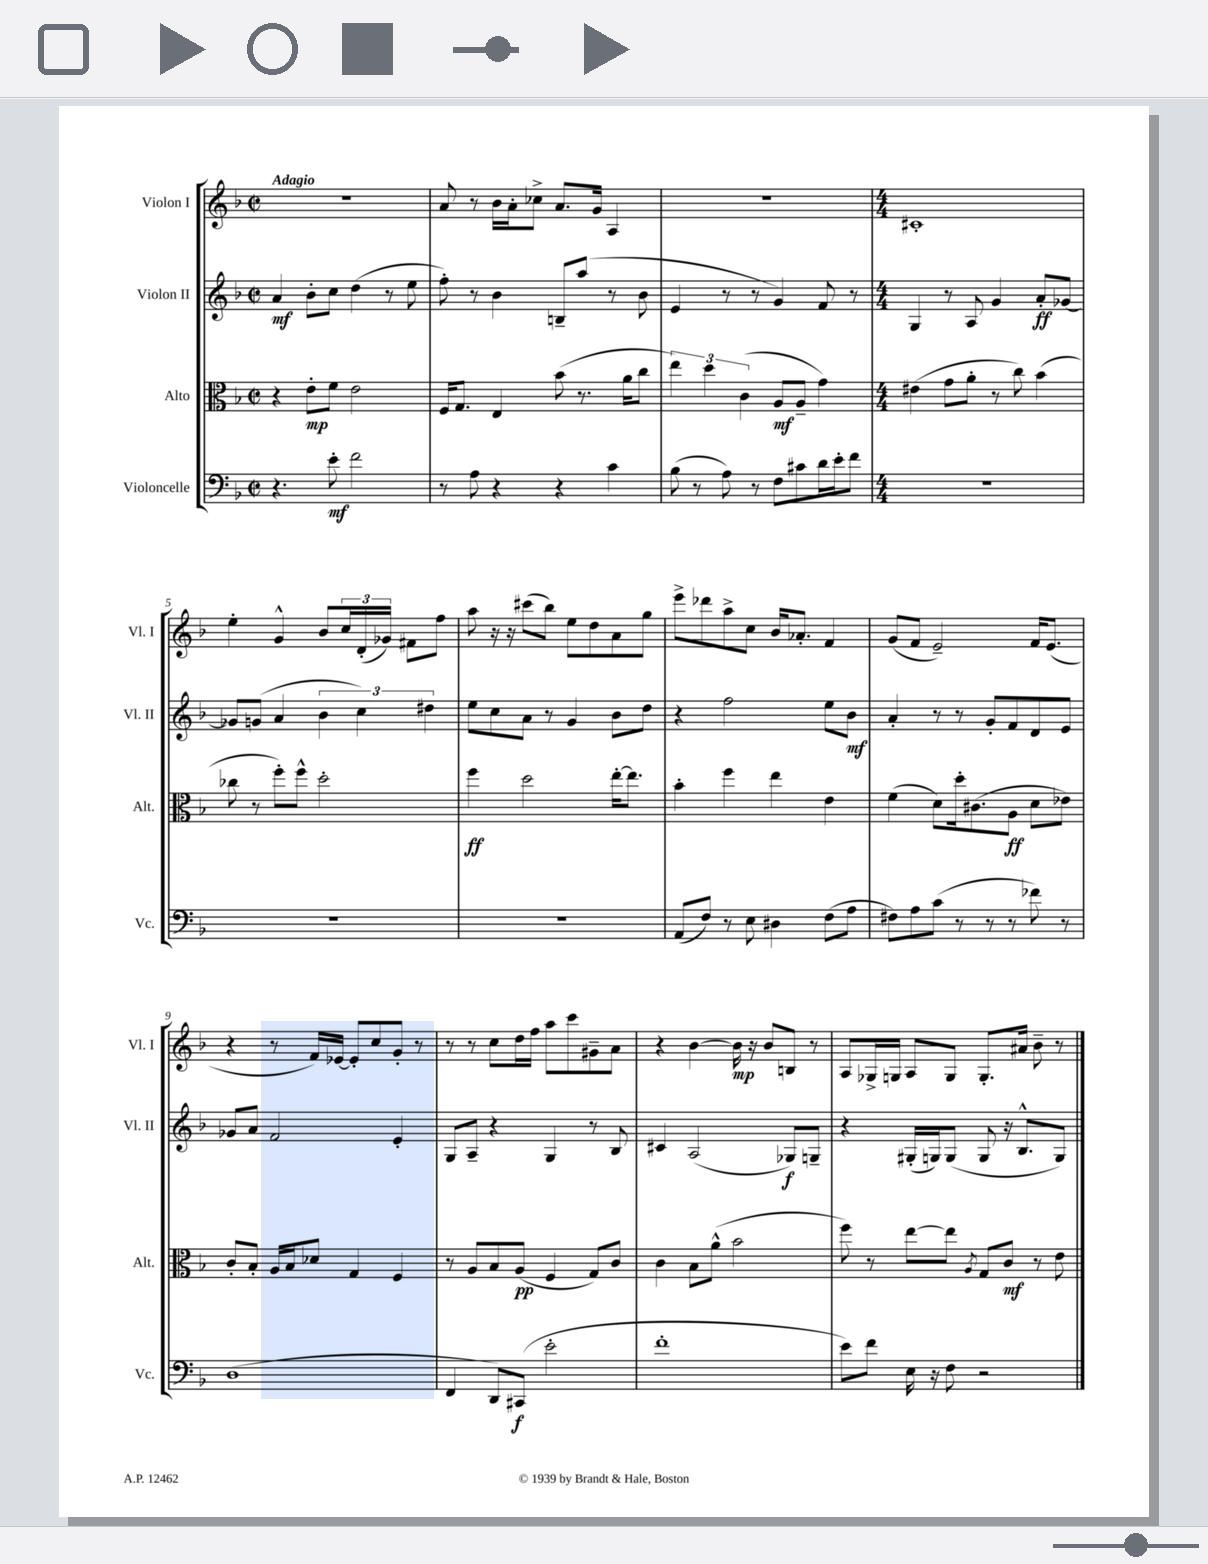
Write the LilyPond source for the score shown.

<<
\new StaffGroup <<
\new Staff = "s0" \with { instrumentName = "Violon I" shortInstrumentName = "Vl. I" } {
    \clef treble \key f \major \defaultTimeSignature \time 2/2 \tempo "Adagio"
    R1 |
    a'8 r8 bes'16 a'16-. ces''8-> a'8. g'16 a4 |
    r1 |
    \numericTimeSignature \time 4/4 cis'1-. |
    e''4-. g'4-^ bes'8 \tuplet 3/2 { c''16 d'16-.( ges'16) } fis'8 f''8 |
    a''8 r16 r16 cis'''8( bes''8) e''8 d''8 a'8 g''8 |
    e'''8-> des'''8 a''8-> c''8 bes'16 aes'8.-. f'4 |
    g'8( f'8 e'2--) f'16 e'8.( |
    r4 r8 f'16) ees'16~ ees'8-. c''8 g'8-. r8 |
    r8 r8 c''8 d''16 f''16 a''8 c'''8 gis'8-- a'8 |
    r4 bes'4~ bes'16\mp r16 bes'8 b8 r8 |
    a8 ges16-> g16 a8 g8 g8.-. ais'16 bes'8-- r8 \bar "|." |
}
\new Staff = "s1" \with { instrumentName = "Violon II" shortInstrumentName = "Vl. II" } {
    \clef treble \key f \major \defaultTimeSignature \time 2/2
    a'4\mf bes'8-. c''8 d''4( r8 e''8 |
    f''8-.) r8 bes'4 b8-- a''8( r8 bes'8 |
    e'4 r8 r8 g'4) f'8 r8 |
    \numericTimeSignature \time 4/4 g4 r8 a8 g'4 a'8-.\ff ges'8~ |
    ges'8 g'8( a'4 \tuplet 3/2 { bes'4 c''4) dis''4 } |
    e''8 c''8 a'8 r8 g'4 bes'8 d''8 |
    r4 f''2 e''8 bes'8\mf |
    a'4-. r8 r8 g'8-. f'8 d'8 e'8 |
    ges'8 a'8 f'2 e'4-. |
    g8 a8-- r4 g4 r8 bes8 |
    cis'4 a2( ges8\f) g8-- |
    r4 gis16-.( g16) g8( g8 r16 bes8.-^ g8) \bar "|." |
}
\new Staff = "s2" \with { instrumentName = "Alto" shortInstrumentName = "Alt." } {
    \clef alto \key f \major \defaultTimeSignature \time 2/2
    r4 e'8-.\mp f'8 e'2 |
    f16 g8. e4 bes'8( r8. a'16 c''8 |
    \tuplet 3/2 { e''4) d''4 c'4( } a8\mf a8-- g'4) |
    \numericTimeSignature \time 4/4 eis'4( g'8 a'8-. r8 c''8) bes'4( |
    ces''8 r8 f''8-.) f''8-^ d''2-. |
    f''4\ff d''2 e''16~-. e''8. |
    bes'4-. f''4 e''4 e'4 |
    f'4( d'8) d''16-. cis'8.( a8\ff d'8 ees'8) |
    c'8-. bes8-. a16 bes16 des'8 g4 f4 |
    r8 a8 bes8 a8\pp( f4 g8) c'8 |
    c'4 bes8 a'8-^( bes'2 |
    f''8) r8 e''8~ e''8 \acciaccatura { a8 } g8 c'8\mf r8 e'8 \bar "|." |
}
\new Staff = "s3" \with { instrumentName = "Violoncelle" shortInstrumentName = "Vc." } {
    \clef bass \key f \major \defaultTimeSignature \time 2/2
    r4. e'8-.\mf f'2 |
    r8 a8 r4 r4 c'4 |
    bes8( r8 a8) r8 f8 cis'8 d'16 e'16-. f'8 |
    \numericTimeSignature \time 4/4 R1 |
    R1 |
    R1 |
    a,8( f8) r8 e8 dis4 f8( a8 |
    fis8) a8 c'8( r8 r8 r8 fes'8) r8 |
    d1( |
    f,4 d,8) cis,8\f( e'2-. |
    f'1-. |
    e'8) f'8 e16 r16 f8 r2 \bar "|." |
}
>>
>>
